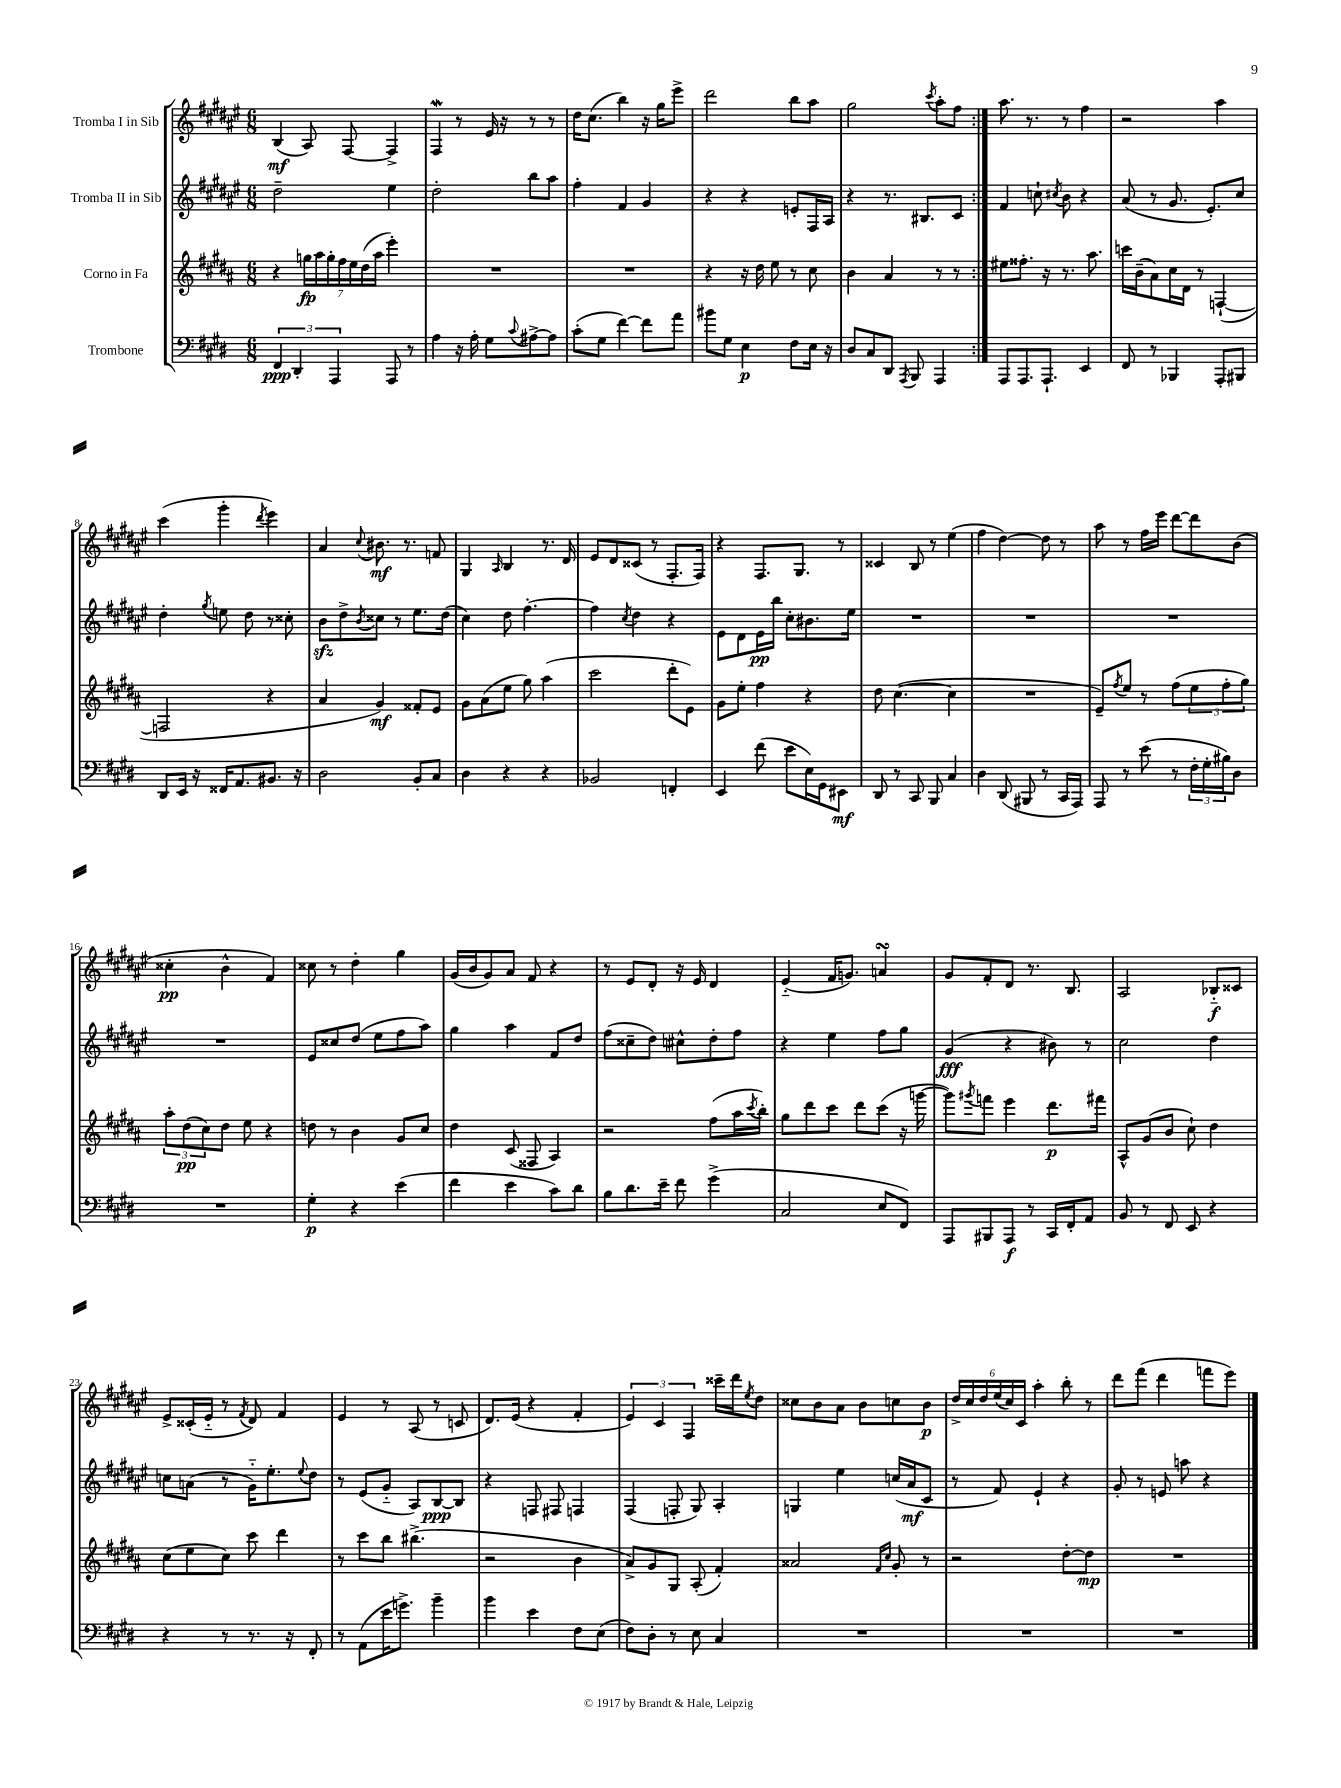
<<
\new StaffGroup <<
\new Staff = "s0" \with { instrumentName = "Tromba I in Sib" } {
    \clef treble \key fis \major \numericTimeSignature \time 6/8
    \repeat volta 2 { b4\mf( ais8) fis8~ fis4-> |
    fis4\mordent r8 eis'16 r16 r8 r8 |
    dis''16 cis''8.( b''4) r16 gis''16 eis'''8-> |
    dis'''2 b''8 ais''8 |
    gis''2 \acciaccatura { cis'''8 } ais''8-. fis''8 | }
    ais''8. r8. r8 fis''4 |
    r2 ais''4 |
    cis'''4( gis'''4-. \acciaccatura { dis'''8 } eis'''4) |
    ais'4 \appoggiatura { cis''8 } bis'8.\mf r8. f'8 |
    gis4 \grace { ais16 } b4 r8. dis'16 |
    eis'8 dis'8 cisis'8( r8 fis8.-. fis16) |
    r4 fis8. gis8. r8 |
    cisis'4 b8 r8 eis''4( |
    fis''4 dis''4~) dis''8 r8 |
    ais''8 r8 fis''16 eis'''16 dis'''8~ dis'''8 b'8( |
    cisis''4-.\pp b'4-^ fis'4) |
    cisis''8 r8 dis''4-. gis''4 |
    gis'16( b'16 gis'8) ais'8 fis'8 r4 |
    r8 eis'8 dis'8-. r16 eis'16 dis'4 |
    eis'4-_( fis'16 g'8.) a'4\turn |
    gis'8 fis'8-. dis'8 r8. b8. |
    ais2 bes8-_\f cisis'8 |
    eis'8-> cisis'16-.( eis'16-_ r8 \acciaccatura { fis'8 } dis'8) fis'4 |
    eis'4 r8 ais8( r8 c'8 |
    dis'8.) eis'16( r4 fis'4-. |
    \tuplet 3/2 { eis'4) cis'4 fis4 } cisis'''16-- dis'''16 \acciaccatura { eis''8 } dis''8 |
    cisis''8 b'8 ais'8 b'8 c''8 b'8\p |
    \tuplet 6/4 { dis''16-> cis''16 dis''16 eis''16( cis''16) cis'16 } ais''4-. b''8-. r8 |
    dis'''8 fis'''8( dis'''4 f'''8 eis'''8) \bar "|." |
}
\new Staff = "s1" \with { instrumentName = "Tromba II in Sib" } {
    \clef treble \key fis \major \numericTimeSignature \time 6/8
    \repeat volta 2 { dis''2-- eis''4 |
    dis''2-. b''8 ais''8 |
    fis''4-. fis'4 gis'4 |
    r4 r4 e'8-. fis16 ais16 |
    r4 r8. bis8. cis'8 | }
    fis'4 c''8-! \acciaccatura { cis''8 } b'8 r4 |
    ais'8( r8 gis'8. eis'8.-.) cis''8 |
    dis''4-. \acciaccatura { gis''8 } e''8 dis''8 r8 cisis''8-. |
    b'8\sfz dis''8-> \acciaccatura { b'8 } cisis''8 r8 eis''8. dis''16( |
    cis''4) dis''8 fis''4.~-. |
    fis''4 \acciaccatura { cis''8 } dis''4 r4 |
    eis'8 dis'8 eis'16\pp b''16 cis''8-. bis'8. eis''16 |
    R2. |
    R2. |
    R2. |
    R2. |
    eis'8 cisis''8 dis''8( eis''8 fis''8 ais''8) |
    gis''4 ais''4 fis'8 dis''8 |
    fis''8( cisis''8-- dis''8) cis''8-^ dis''8-. fis''8 |
    r4 eis''4 fis''8 gis''8 |
    gis'4\fff( r4 bis'8) r8 |
    cis''2 dis''4 |
    c''8 a'8( r8 gis'16-_) eis''8.-. \appoggiatura { eis''8 } dis''8 |
    r8 eis'8( gis'8-_ ais8) b8~\ppp b8 |
    r4 f8 fis8 f4 |
    fis4( f8-. gis8) ais4-. |
    g4 eis''4 c''16( ais'16\mf cis'8 |
    r8 fis'8) eis'4-! r4 |
    gis'8-. r8 e'8 a''8 r4 \bar "|." |
}
\new Staff = "s2" \with { instrumentName = "Corno in Fa" } {
    \clef treble \key b \major \numericTimeSignature \time 6/8
    \repeat volta 2 { r4 \tuplet 7/4 { g''16\fp ais''16 g''16-. fis''16 e''16 dis''16( ais''16 } e'''4-.) |
    R2. |
    R2. |
    r4 r16 dis''16 e''8 r8 cis''8 |
    b'4 ais'4 r8 r8 | }
    eis''8 fisis''8.-. r16 r8. ais''8. |
    c'''16 b'16--( ais'8) cis''16 dis'16 r8 f4~-!( |
    f2 r4 |
    ais'4 gis'4\mf) fisis'8-. e'8 |
    gis'8 ais'8( e''8 gis''8) ais''4( |
    cis'''2 dis'''8-. e'8) |
    gis'8 e''8-. fis''4 r4 |
    dis''8 cis''4.~( cis''4 |
    R2. |
    e'8--) \acciaccatura { fis''8 } e''8 r8 fis''8( \tuplet 3/2 { e''8 fis''8-. gis''8) } |
    \tuplet 3/2 { ais''8-. dis''8\pp( cis''8) } dis''8 e''8 r4 |
    d''8 r8 b'4 gis'8 cis''8 |
    dis''4 cis'8( fisis8 ais4) |
    r2 fis''8( ais''16 \acciaccatura { cis'''8 } b''16-.) |
    gis''8 dis'''8 cis'''8 dis'''8 cis'''8( r16 g'''16~ |
    g'''8) \acciaccatura { gis'''8 } f'''8 e'''4 dis'''8.\p fis'''16 |
    ais8-^ gis'8( b'8 cis''8-!) dis''4 |
    cis''8( e''8 cis''8) cis'''8 dis'''4 |
    r8 cis'''8 b''8 bis''4.->( |
    r2 b'4 |
    ais'8->) gis'8 gis8 ais8-.( fis'4-.) |
    aisis'2 \grace { fis'16 cis''16 } gis'8-. r8 |
    r2 dis''8~-. dis''8\mp |
    R2. \bar "|." |
}
\new Staff = "s3" \with { instrumentName = "Trombone" } {
    \clef bass \key e \major \numericTimeSignature \time 6/8
    \repeat volta 2 { \tuplet 3/2 { fis,4\ppp dis,4-. a,,4 } a,,8 r8 |
    a4 r16 a16-. gis8 \appoggiatura { cis'8 } ais8~-> ais8 |
    cis'8-.( gis8 fis'4~) fis'8 a'8 |
    bis'8 gis8 e4\p fis8 e16 r16 |
    dis8 cis8 dis,8 \acciaccatura { a,,8 } b,,8 a,,4 | }
    a,,8 a,,8. a,,8.-! e,4 |
    fis,8 r8 bes,,4 a,,8-. bis,,8 |
    dis,8 e,16 r16 fisis,16 a,8. bis,8. r16 |
    dis2 b,8-. cis8 |
    dis4 r4 r4 |
    bes,2 f,4-. |
    e,4 fis'8( e'8 e16) gis,16 eis,8\mf |
    dis,8 r8 cis,8 b,,8 cis4 |
    dis4 dis,8( bis,,8 r8 cis,16 a,,16) |
    a,,8 r8 e'8( r8 \tuplet 3/2 { fis16-. gis16-. bis16) } dis8 |
    R2. |
    gis4-.\p r4 e'4( |
    fis'4 e'4 cis'8) dis'8 |
    b8 dis'8. e'16-- fis'8 gis'4->( |
    cis2 e8 fis,8) |
    a,,8 bis,,8 a,,8\f r8 cis,16 fis,16-. a,8 |
    b,8 r8 fis,8 e,8 r4 |
    r4 r8 r8. r16 fis,8-. |
    r8 a,8( e'16 g'8.->) b'4-- |
    b'4 e'4 fis8 e8( |
    fis8) dis8-. r8 e8 cis4 |
    R2. |
    R2. |
    R2. \bar "|." |
}
>>
>>
